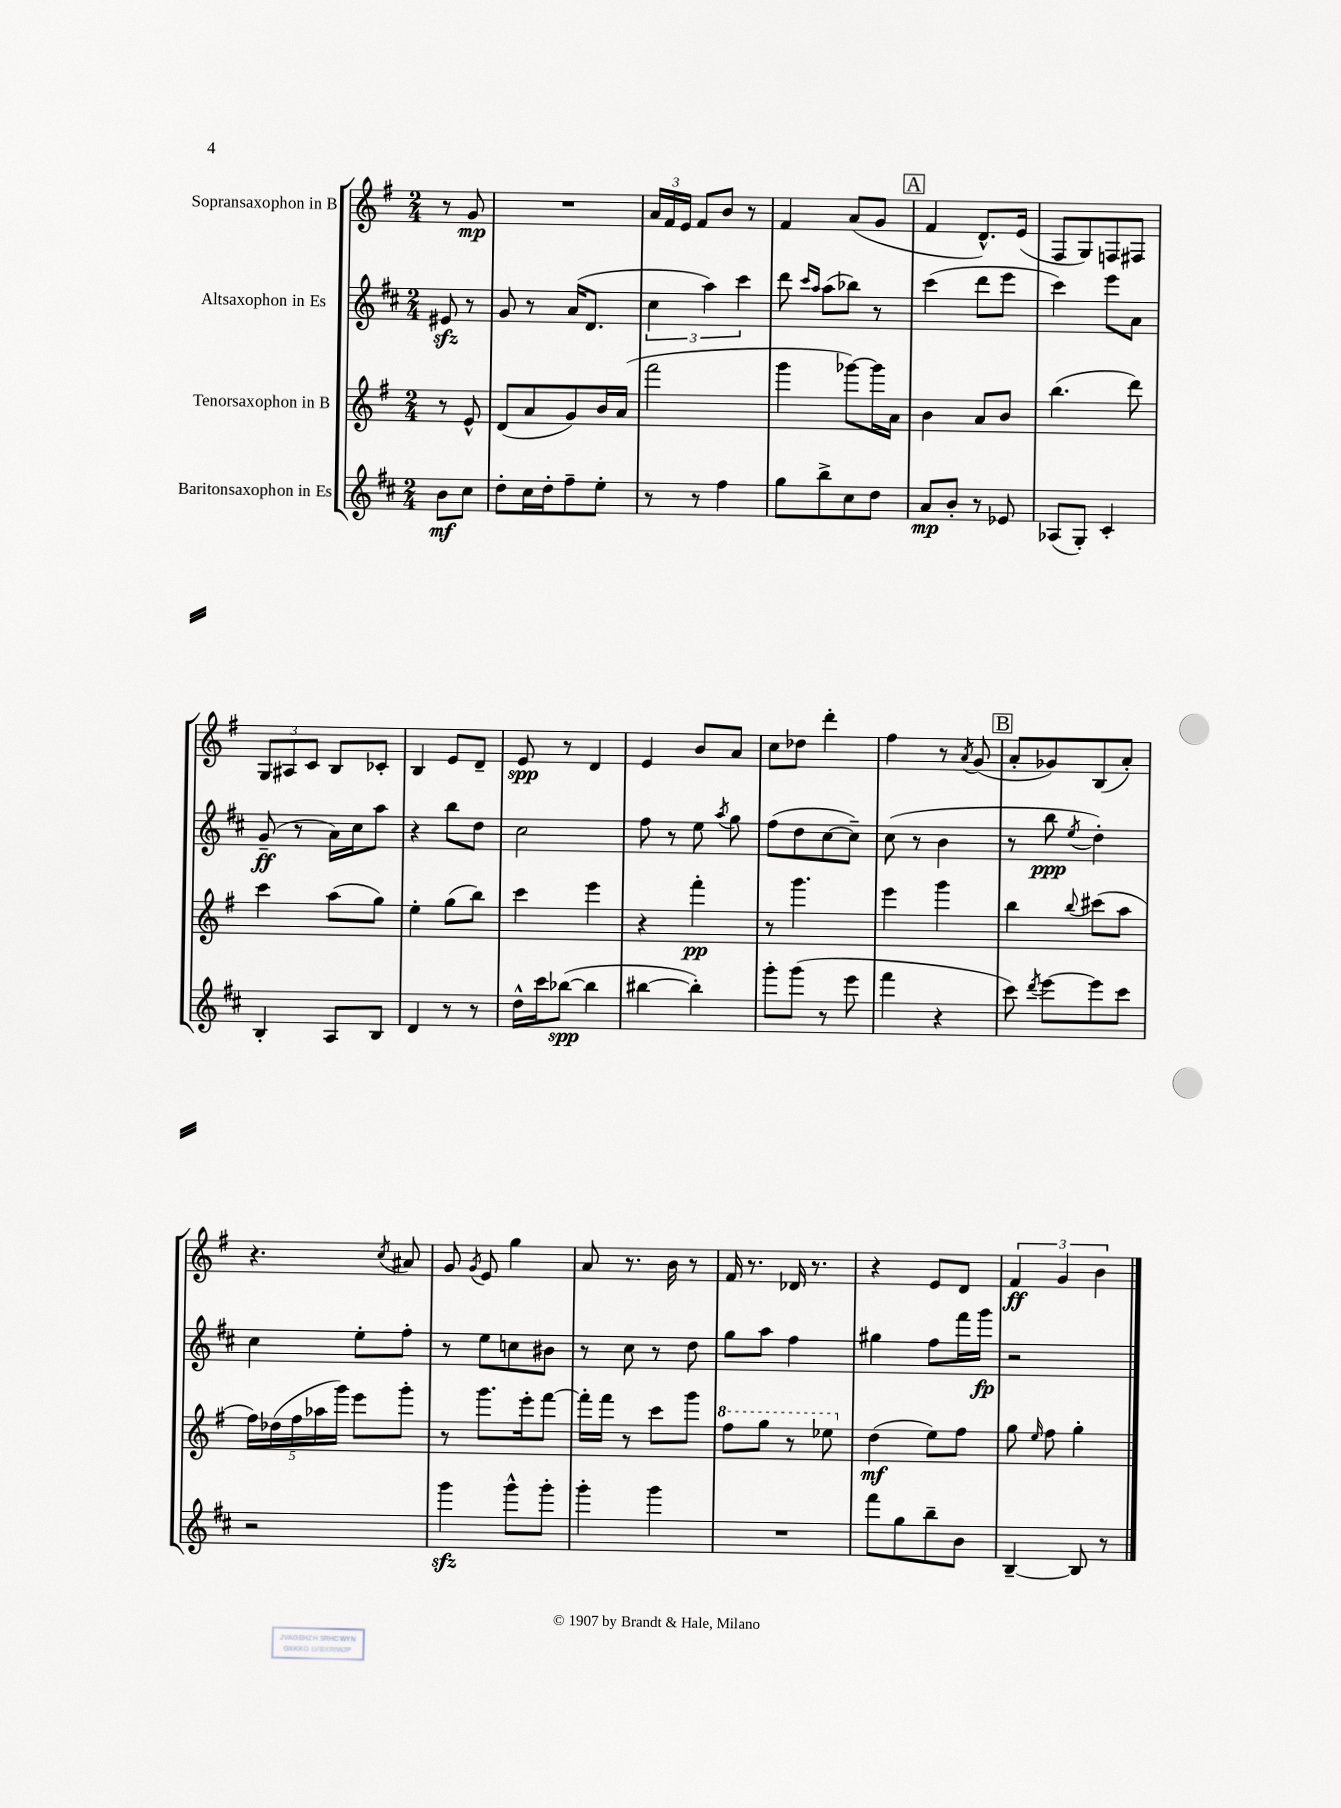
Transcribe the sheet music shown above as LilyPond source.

<<
\new StaffGroup <<
\new Staff = "s0" \with { instrumentName = "Sopransaxophon in B" } {
    \clef treble \key g \major \numericTimeSignature \time 2/4 \partial 4
    \autoBeamOff r8 g'8\mp |
    R2 |
    \tuplet 3/2 { a'16[ fis'16 e'16] } fis'8[ b'8] r8 |
    fis'4 a'8[( g'8] |
    \mark \markup { \box "A" } fis'4 d'8.[-^) e'16]( |
    fis8[ g8) f8 fis8] |
    \tuplet 3/2 { g8[ ais8 c'8] } b8[ ces'8]-. |
    b4 e'8[ d'8]-- |
    e'8\spp r8 d'4 |
    e'4 b'8[ a'8] |
    c''8[ des''8] d'''4-. |
    fis''4 r8 \acciaccatura { a'8 } g'8( |
    \mark \markup { \box "B" } a'8[-. ges'8) b8( a'8]-.) |
    r4. \acciaccatura { c''8 } ais'8 |
    g'8 \acciaccatura { g'8 } e'8 g''4 |
    a'8 r8. b'16 r8 |
    fis'16 r8. des'16 r8. |
    r4 e'8[ d'8] |
    \tuplet 3/2 { fis'4\ff g'4 b'4 } \bar "|." |
}
\new Staff = "s1" \with { instrumentName = "Altsaxophon in Es" } {
    \clef treble \key d \major \numericTimeSignature \time 2/4 \partial 4
    \autoBeamOff eis'8\sfz r8 |
    g'8 r8 a'16[( d'8.] |
    \tuplet 3/2 { cis''4 a''4) cis'''4 } |
    d'''8 \grace { cis'''16[ a''16] } a''8[( bes''8]) r8 |
    \mark \markup { \box "A" } cis'''4( d'''8[ e'''8] |
    cis'''4) e'''8[ a'8] |
    g'8--\ff( r8 a'16[) cis''16 a''8] |
    r4 b''8[ d''8] |
    cis''2 |
    fis''8 r8 e''8 \acciaccatura { a''8 } g''8 |
    fis''8[( d''8 cis''8~ cis''8]--) |
    cis''8( r8 b'4 |
    \mark \markup { \box "B" } r8 b''8\ppp \acciaccatura { e''8 } d''4-.) |
    cis''4 e''8[-. fis''8]-. |
    r8 e''8[ c''8 bis'8] |
    r8 cis''8 r8 d''8 |
    g''8[ a''8] fis''4 |
    gis''4 fis''8[ fis'''16 g'''16]\fp |
    r2 \bar "|." |
}
\new Staff = "s2" \with { instrumentName = "Tenorsaxophon in B" } {
    \clef treble \key g \major \numericTimeSignature \time 2/4 \partial 4
    \autoBeamOff r8 e'8-^ |
    d'8[( a'8 g'8) b'16 a'16]( |
    fis'''2 |
    g'''4 ges'''8[~) ges'''16 a'16] |
    \mark \markup { \box "A" } b'4 a'8[ b'8] |
    b''4.( d'''8) |
    c'''4 a''8[( g''8]) |
    e''4-. g''8[( b''8]) |
    c'''4 e'''4 |
    r4 fis'''4-.\pp |
    r8 g'''4. |
    e'''4 g'''4 |
    \mark \markup { \box "B" } b''4 \appoggiatura { b''8 } cis'''8[( a''8] |
    \tuplet 5/4 { fis''16[) des''16( fis''16 aes''16 g'''16]) } e'''8[ g'''8]-. |
    r8 g'''8.[ e'''16-. fis'''8]~ |
    fis'''16[-. fis'''16] r8 c'''8[ g'''8] |
    \ottava #1 fis'''8[ g'''8] r8 ees'''8 \ottava #0 |
    d''4\mf( e''8[) fis''8] |
    g''8 \grace { e''16 } fis''8 g''4-. \bar "|." |
}
\new Staff = "s3" \with { instrumentName = "Baritonsaxophon in Es" } {
    \clef treble \key d \major \numericTimeSignature \time 2/4 \partial 4
    \autoBeamOff b'8[\mf cis''8] |
    d''8[-. cis''16 d''16-. fis''8-- e''8]-. |
    r8 r8 fis''4 |
    g''8[ b''8-> cis''8 d''8] |
    \mark \markup { \box "A" } a'8[\mp b'8]-. r8 ees'8 |
    aes8[( g8]-.) cis'4-. |
    b4-. a8[ b8] |
    d'4 r8 r8 |
    d''16[-^ cis'''16 bes''8]~\spp( bes''4 |
    bis''4~ bis''4-.) |
    g'''8[-. g'''8]( r8 e'''8 |
    fis'''4 r4 |
    \mark \markup { \box "B" } cis'''8) \acciaccatura { d'''8 } e'''8[~ e'''8 cis'''8] |
    r2 |
    g'''4\sfz g'''8[-^ g'''8]-. |
    g'''4-. g'''4 |
    R2 |
    fis'''8[ g''8 b''8-- b'8] |
    b4~-- b8 r8 \bar "|." |
}
>>
>>
\layout { \context { \Score \remove "Bar_number_engraver" } }
